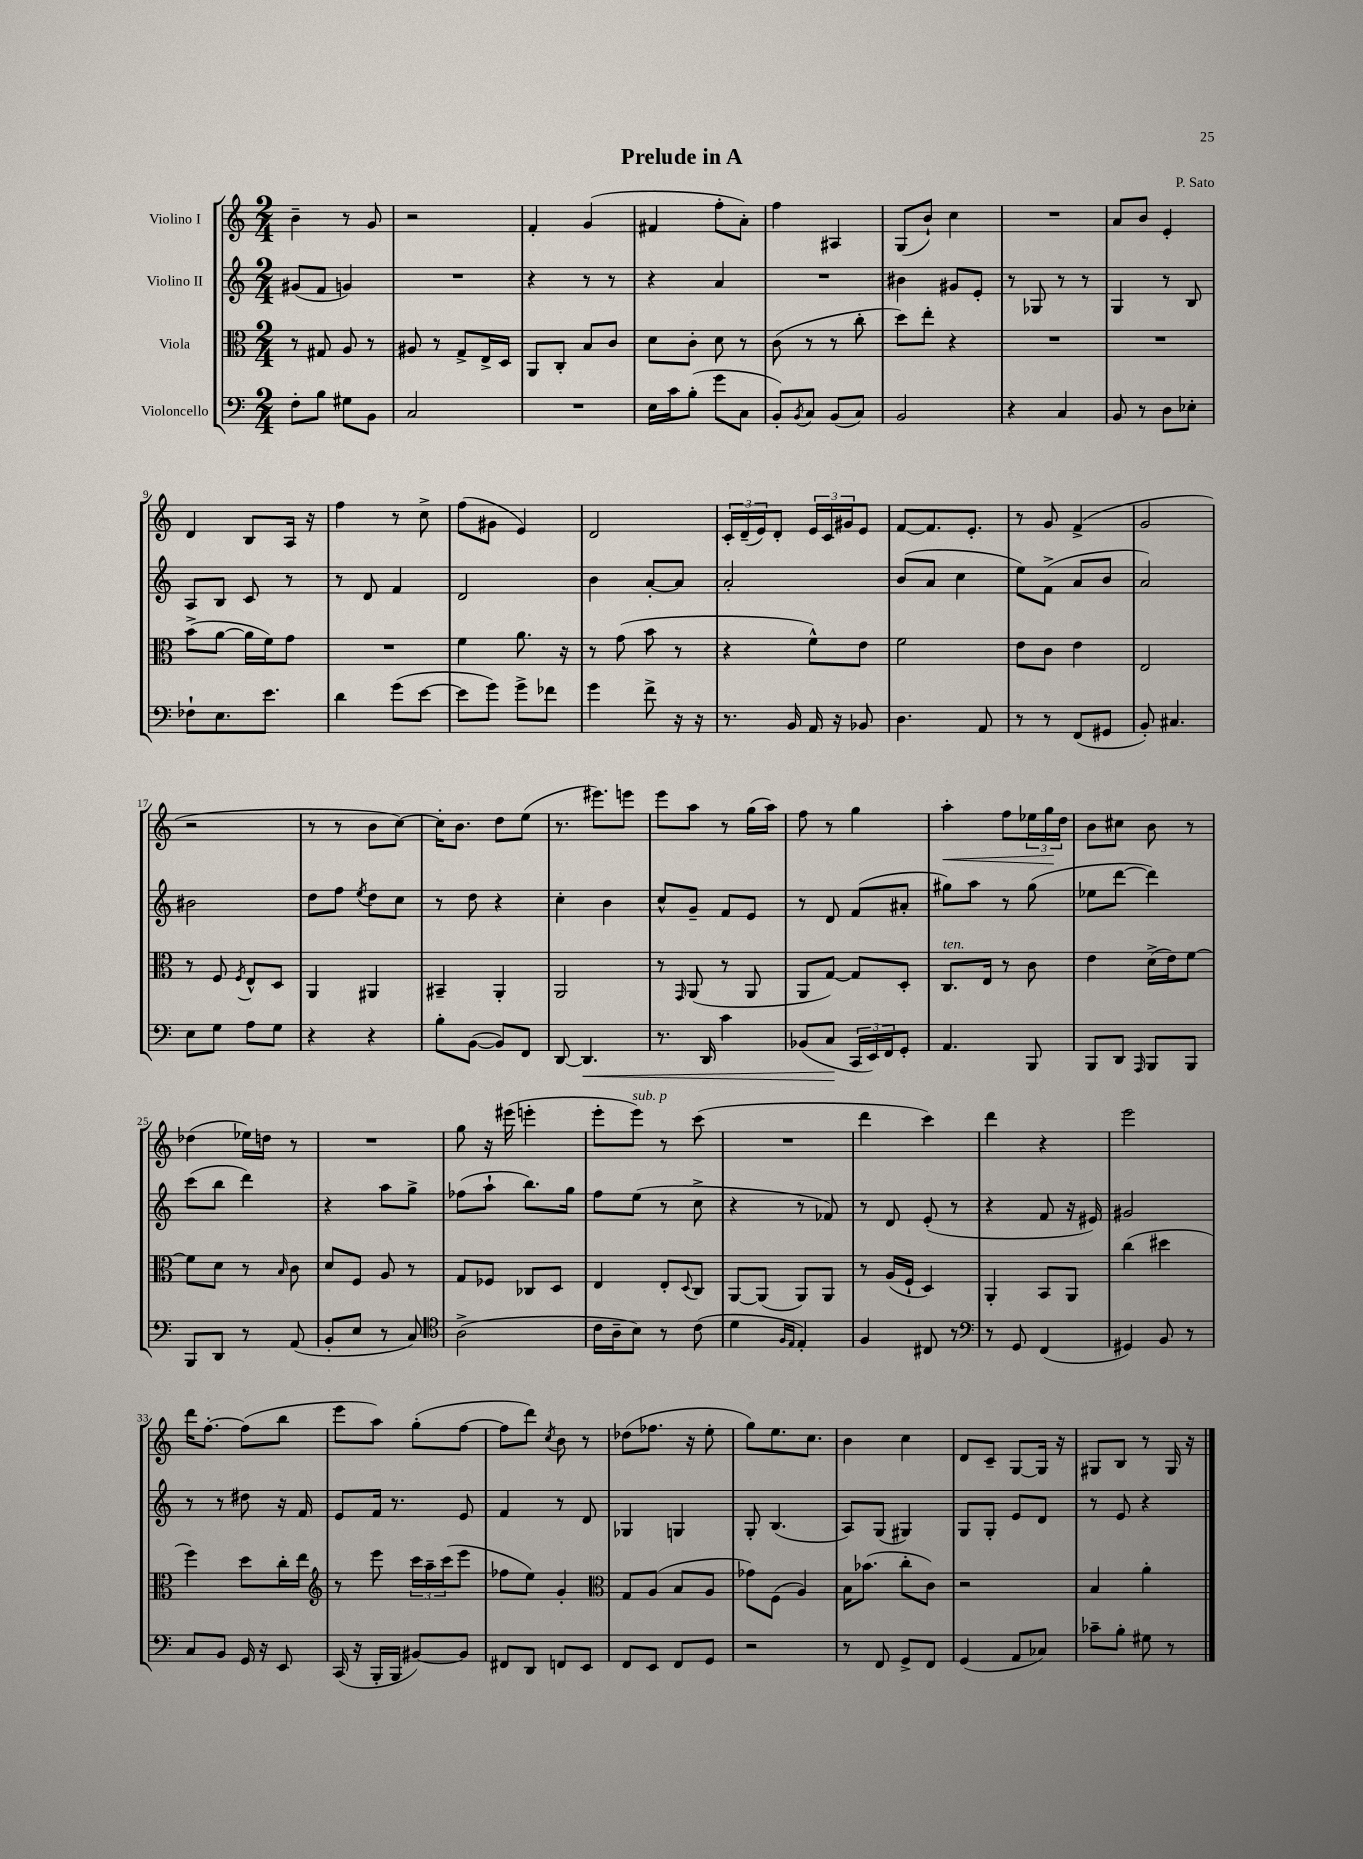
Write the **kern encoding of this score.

**kern	**dynam	**kern	**kern	**kern	**dynam
*part4	*part4	*part3	*part2	*part1	*part1
*staff4	*staff4	*staff3	*staff2	*staff1	*staff1
*I"Violoncello	*	*I"Viola	*I"Violino II	*I"Violino I	*
*clefF4	*	*clefC3	*clefG2	*clefG2	*
*k[]	*	*k[]	*k[]	*k[]	*
*M2/4	*	*M2/4	*M2/4	*M2/4	*
=1	=1	=1	=1	=1	=1
8F'\L	.	8r	(8g#X/L	4b~\	.
8B\J	.	8G#X/	8f/J	.	.
8G#X\L	.	8A/	4gn/)	8r	.
8BB\J	.	8r	.	8g/	.
=2	=2	=2	=2	=2	=2
2C/	.	8A#X/	2r	2r	.
.	.	8r	.	.	.
.	.	8G^/L	.	.	.
.	.	16E^/L	.	.	.
.	.	16D/JJ	.	.	.
=3	=3	=3	=3	=3	=3
2r	.	8AA/L	4r	4f'/	.
.	.	8C'/J	.	.	.
.	.	8B/L	8r	(4g/	.
.	.	8c/J	8r	.	.
=4	=4	=4	=4	=4	=4
16E\LL	.	8d\L	4r	4f#X/	.
16c\J	.	.	.	.	.
(8B'\J	.	8c'\J	.	.	.
8g\L	.	8d\	4a/	8ff'\L	.
8C\J	.	8r	.	8a'\J)	.
=5	=5	=5	=5	=5	=5
8BB'/L)	.	(8c\	2r	4ff\	.
8qBB/	.	.	.	.	.
8C/J	.	8r	.	.	.
(8BB/L	.	8r	.	4A#X/	.
8C/J)	.	8cc'\	.	.	.
=6	=6	=6	=6	=6	=6
2BB/	.	8dd\L)	4b#X\	(8G/L	.
.	.	8ee'\J	.	8b`/J)	.
.	.	4r	8g#X/L	4cc\	.
.	.	.	8e'/J	.	.
=7	=7	=7	=7	=7	=7
4r	.	2r	8r	2r	.
.	.	.	8G-X/	.	.
4C/	.	.	8r	.	.
.	.	.	8r	.	.
=8	=8	=8	=8	=8	=8
8BB/	.	2r	4G/	8a/L	.
8r	.	.	.	8b/J	.
8D\L	.	.	8r	4e'/	.
8E-X'\J	.	.	8B/	.	.
!!LO:LB:g=z
=9	=9	=9	=9	=9	=9
8F-X`\L	.	(8b^\L	8A/L	4d/	.
8.E\	.	[8a\J	8B/J	.	.
.	.	16a\LL]	8c/	8B/L	.
8.e\J	.	16f\J)	.	.	.
.	.	8g\J	8r	16A/Jk	.
.	.	.	.	16r	.
=10	=10	=10	=10	=10	=10
4d\	.	2r	8r	4ff\	.
.	.	.	8d/	.	.
(8g\L	.	.	4f/	8r	.
[8e\J	.	.	.	8cc^\	.
=11	=11	=11	=11	=11	=11
8e\L]	.	4f\	2d/	(8ff\L	.
8g\J)	.	.	.	8g#X\J	.
8g^\L	.	8.a\	.	4e/)	.
8f-X\J	.	.	.	.	.
.	.	16r	.	.	.
=12	=12	=12	=12	=12	=12
4g\	.	8r	4b\	2d/	.
.	.	(8g\	.	.	.
8f^\	.	8b\	[8a'/L	.	.
16r	.	8r	8a/J]	.	.
16r	.	.	.	.	.
=13	=13	=13	=13	=13	=13
8.r	.	4r	2a'/	24c'/LL	.
.	.	.	.	(24d~/	.
.	.	.	.	24e/J)	.
.	.	.	.	8d'/J	.
16BB/	.	.	.	.	.
16AA/	.	8f^^\L)	.	24e/LL	.
.	.	.	.	24c/	.
16r	.	.	.	.	.
.	.	.	.	24g#X/J	.
8BB-X/	.	8e\J	.	8e/J	.
=14	=14	=14	=14	=14	=14
4.D\	.	2f\	(8b/L	[8f/L	.
.	.	.	8a/J	8.f/]	.
.	.	.	4cc\	.	.
.	.	.	.	8.e'/J	.
8AA/	.	.	.	.	.
=15	=15	=15	=15	=15	=15
8r	.	8e\L	8ee\L)	8r	.
8r	.	8c\J	(8f^\J	8g/	.
(8FF/L	.	4e\	8a/L	(4f^/	.
8GG#X/J	.	.	8b/J	.	.
=16	=16	=16	=16	=16	=16
8BB'/)	.	2E/	2a/)	2g/	.
4.C#X/	.	.	.	.	.
!!LO:LB:g=z
=17	=17	=17	=17	=17	=17
8E\L	.	8r	2b#X\	2r	.
8G\J	.	8F/	.	.	.
.	.	8qF/	.	.	.
8A\L	.	8E^^/L	.	.	.
8G\J	.	8D/J	.	.	.
=18	=18	=18	=18	=18	=18
4r	.	4AA/	8dd\L	8r	.
.	.	.	8ff\J	8r	.
.	.	.	8qee/	.	.
4r	.	4AA#X/	8dd\L	8b\L	.
.	.	.	8cc\J	[8cc\J)	.
=19	=19	=19	=19	=19	=19
8B'\L	.	4BB#X~/	8r	16cc'\KL]	.
.	.	.	.	8.b\J	.
([8BB\J	.	.	8dd\	.	.
8BB/L])	.	4AA'/	4r	8dd\L	.
8FF/J	.	.	.	(8ee\J	.
=20	=20	=20	=20	=20	=20
[8DD/	.	2AA/	4cc'\	8.r	.
!	!LO:HP:b	!	!	!	!
4.DD/]	<	.	.	.	.
.	.	.	.	8.eee#X\L)	.
.	.	.	4b\	.	.
.	.	.	.	8eeen\J	.
=21	=21	=21	=21	=21	=21
8.r	.	8r	8cc^^/L	8eee\L	.
.	.	16qqGG/	.	.	.
.	.	(8AA/	8g~/J	8aa\J	.
16DD/	.	.	.	.	.
4c\	.	8r	8f/L	8r	.
.	.	8AA/	8e/J	(16gg\LL	.
.	.	.	.	16aa\JJ)	.
=22	=22	=22	=22	=22	=22
(8BB-X/L	.	8AA/L	8r	8ff\	.
8C/J	.	[8G/J)	8d/	8r	.
24CC/LL	[	8G/L]	(8f/L	4gg\	.
24EE/)	.	.	.	.	.
24FF/J	.	.	.	.	.
8GG'/J	.	8D'/J	8a#X'/J	.	.
=23	=23	=23	=23	=23	=23
!	!	!LO:TX:a:i:t=ten.	!	!	!
!	!	!	!	!	!LO:HP:b
4.AA/	.	8.C/L	8gg#X\L)	4aa'\	<
.	.	.	8aa\J	.	.
.	.	16E/Jk	.	.	.
.	.	8r	8r	8ff\L	.
8BBB/	.	8c\	(8gg#\	24ee-X\L	.
.	.	.	.	24gg\	.
.	.	.	.	24dd\JJ	[
=24	=24	=24	=24	=24	=24
8BBB/L	.	4e\	8ee-X\L	8b\L	.
8DD/J	.	.	[8ddd\J	8cc#X\J	.
16qqAAA/	.	.	.	.	.
8BBB/L	.	(16d^\LL	4ddd\])	8b\	.
.	.	16e\J)	.	.	.
8BBB/J	.	[8f\J	.	8r	.
!!LO:LB:g=z
=25	=25	=25	=25	=25	=25
8BBB/L	.	8f\L]	(8ccc\L	(4dd-X\	.
8DD/J	.	8d\J	8bb\J	.	.
8r	.	8r	4ddd\)	16ee-X\LL)	.
.	.	.	.	16ddn\JJ	.
.	.	16qqB/	.	.	.
(8AA/	.	8c\	.	8r	.
=26	=26	=26	=26	=26	=26
8BB'/L	.	8d/L	4r	2r	.
8E/J	.	8F/J	.	.	.
8r	.	8A/	8aa\L	.	.
8C/)	.	8r	8gg^\J	.	.
=27	=27	=27	=27	=27	=27
*clefC4	*	*	*	*	*
(2A^\	.	8G/L	(8ff-X\L	8gg\	.
.	.	8F-X/J	8aa`\J	16r	.
.	.	.	.	(16eee#X\	.
.	.	8C-X/L	8.bb\L)	4eeen'\	.
.	.	8D/J	.	.	.
.	.	.	16gg\Jk	.	.
=28	=28	=28	=28	=28	=28
16c\LL	.	4E/	8ff\L	8eee'\L	.
16A~\J	.	.	.	.	.
!	!	!	!	!LO:TX:a:i:t=sub. p	!
8B\J)	.	.	(8ee\J	8eee\J)	.
8r	.	8E'/L	8r	8r	.
.	.	8qqD/	.	.	.
(8c\	.	8C/J	8cc^\	(8ccc\	.
=29	=29	=29	=29	=29	=29
4d\	.	[8AA/L	4r	2r	.
.	.	(8AA/J]	.	.	.
16qqF/LL	.	.	.	.	.
16qqE/JJ	.	.	.	.	.
4E'/)	.	8AA/L)	8r	.	.
.	.	8AA/J	8f-X/)	.	.
=30	=30	=30	=30	=30	=30
4F/	.	8r	8r	4ddd\	.
.	.	(16A/LL	8d/	.	.
.	.	16F`/JJ	.	.	.
8C#X/	.	4D/)	(8e'/	4ccc\)	.
8r	.	.	8r	.	.
=31	=31	=31	=31	=31	=31
*clefF4	*	*	*	*	*
8r	.	4AA'/	4r	4ddd\	.
8GG/	.	.	.	.	.
(4FF/	.	8BB/L	8f/	4r	.
.	.	8AA/J	16r	.	.
.	.	.	16e#X/)	.	.
=32	=32	=32	=32	=32	=32
4GG#X/)	.	(4cc\	2g#X/	2eee\	.
8BB/	.	4dd#X\	.	.	.
8r	.	.	.	.	.
!!LO:LB:g=z
=33	=33	=33	=33	=33	=33
8C/L	.	4ff\)	8r	16ddd\KL	.
.	.	.	.	[8.ff'\J	.
8BB/J	.	.	8r	.	.
16GG/	.	8dd\L	8dd#X\	(8ff\L]	.
16r	.	.	.	.	.
8EE/	.	16cc'\L	16r	8bb\J	.
.	.	16ee\JJ	16f/	.	.
=34	=34	=34	=34	=34	=34
*	*	*clefG2	*	*	*
(16CC/	.	8r	8e/L	8eee\L	.
16r	.	.	.	.	.
16BBB'/LL	.	8eee\	16f/Jk	8aa\J)	.
16BBB/JJ	.	.	8.r	.	.
[8BB#X/L)	.	24ccc\LL	.	(8gg'\L	.
.	.	24aa~\	.	.	.
.	.	(24ccc\J	.	.	.
8BB#/J]	.	8eee\J	8e/	[8ff\J	.
=35	=35	=35	=35	=35	=35
8FF#X/L	.	8ff-X\L	4f/	8ff\L]	.
8DD/J	.	8ee\J)	.	8ddd\J)	.
.	.	.	.	8qcc/	.
8FFn/L	.	4g'/	8r	8b\	.
8EE/J	.	.	8d/	8r	.
=36	=36	=36	=36	=36	=36
*	*	*clefC3	*	*	*
8FF/L	.	8G/L	4G-X/	(8dd-X\L	.
8EE/J	.	(8A/J	.	8.ff-X\J	.
8FF/L	.	8B/L	4Gn/	.	.
.	.	.	.	16r	.
8GG/J	.	8A/J	.	8ee'\	.
=37	=37	=37	=37	=37	=37
2r	.	8g-X\L)	8G'/	8gg\L)	.
.	.	(8F\J	(4.B/	8.ee\	.
.	.	4A/)	.	.	.
.	.	.	.	8.cc\J	.
=38	=38	=38	=38	=38	=38
8r	.	16B\KL	8A/L)	4b\	.
.	.	(8.b-X\J	.	.	.
8FF/	.	.	(8G/J	.	.
8GG^/L	.	8cc'\L	4G#X/)	4cc\	.
8FF/J	.	8c\J)	.	.	.
=39	=39	=39	=39	=39	=39
(4GG/	.	2r	8G/L	8d/L	.
.	.	.	8G'/J	8c~/J	.
8AA/L	.	.	8e/L	[8G/L	.
8C-X/J)	.	.	8d/J	16G/Jk]	.
.	.	.	.	16r	.
=40	=40	=40	=40	=40	=40
8c-X~\L	.	4B/	8r	8G#X/L	.
8B'\J	.	.	8e/	8B/J	.
8G#X\	.	4a'\	4r	8r	.
8r	.	.	.	16G#/	.
.	.	.	.	16r	.
==	==	==	==	==	==
*-	*-	*-	*-	*-	*-
